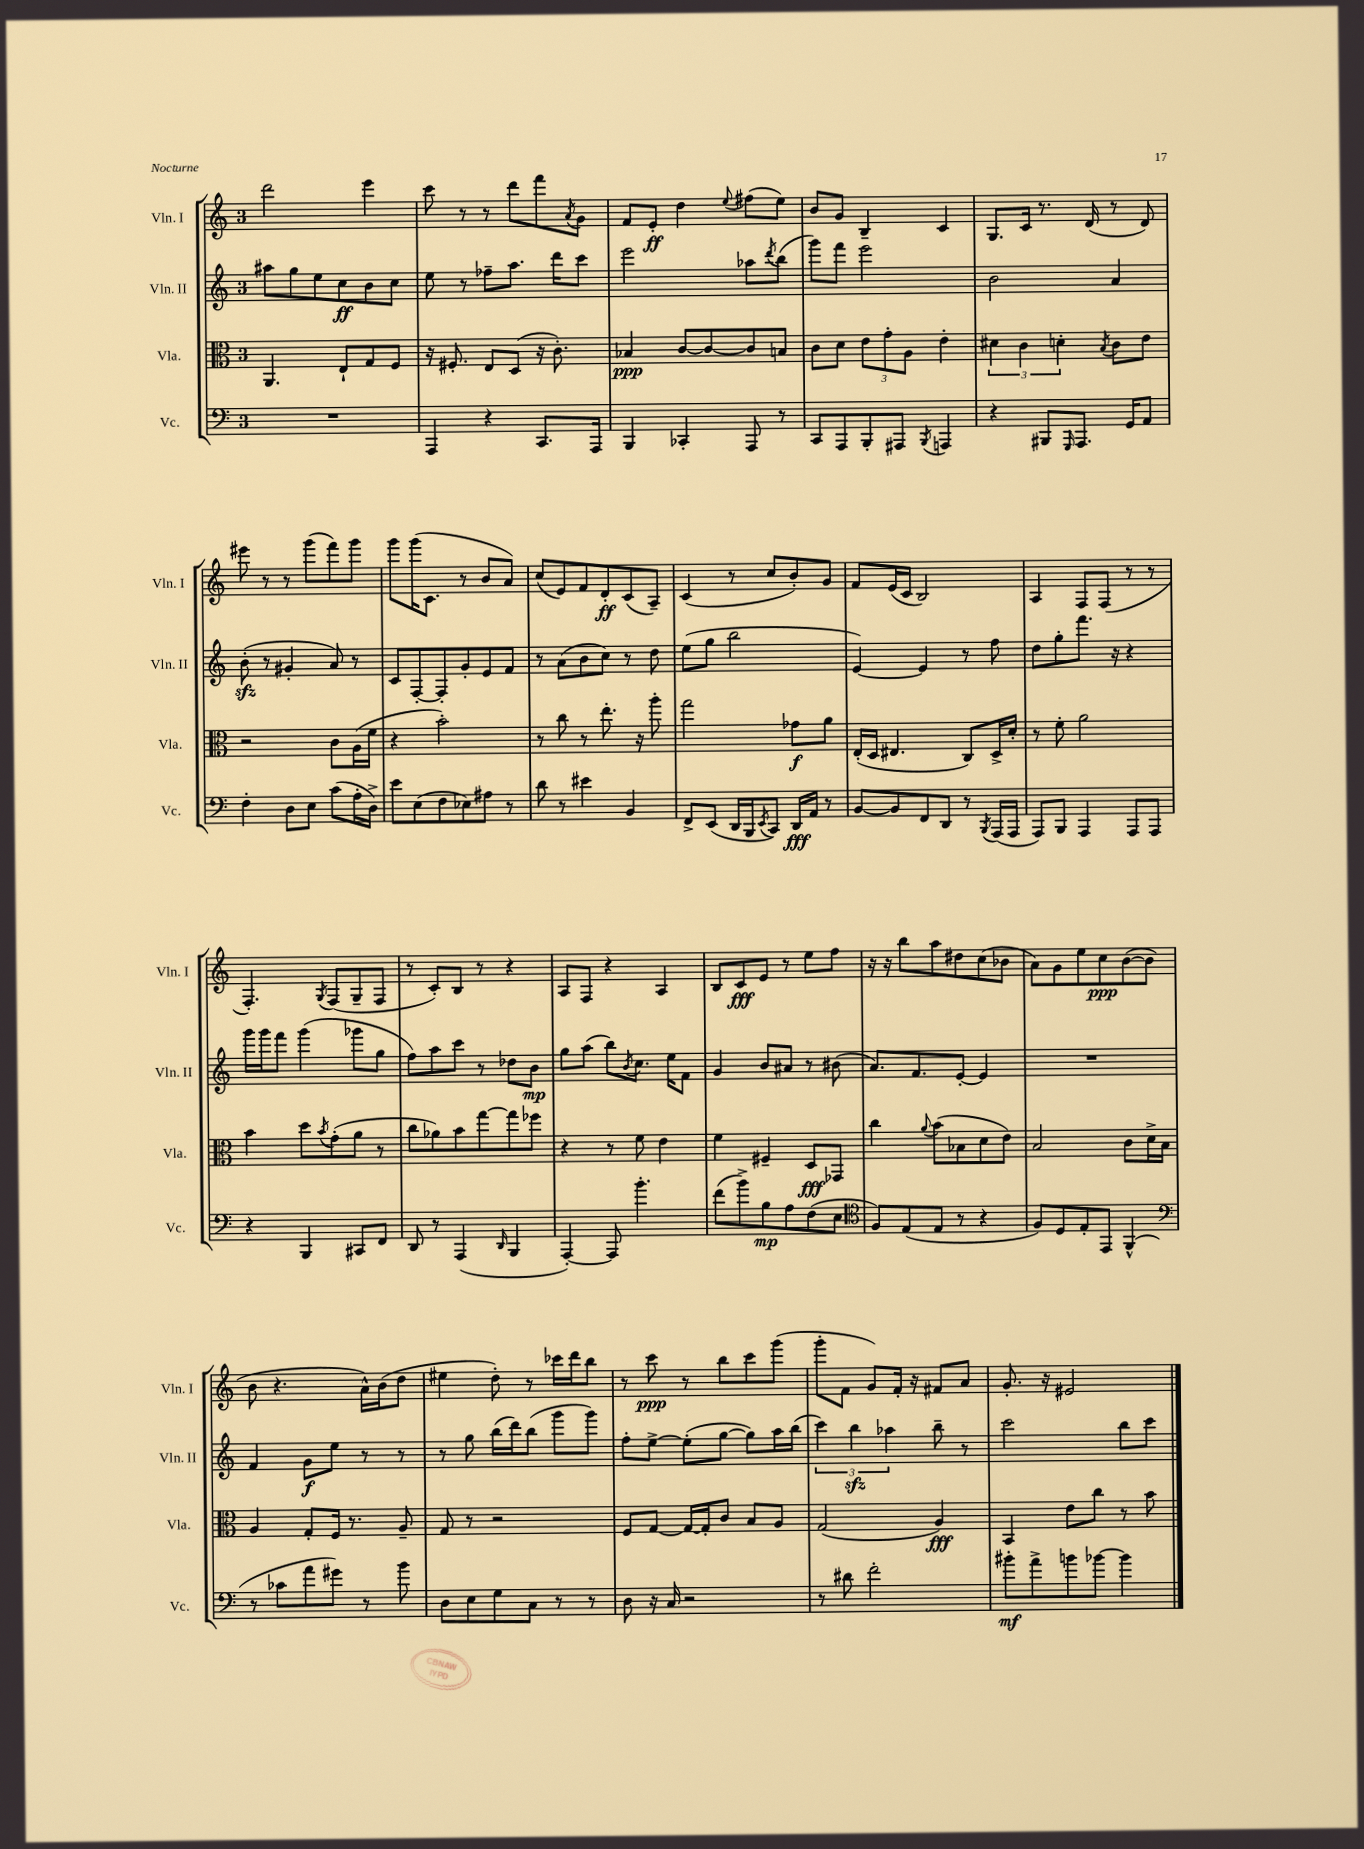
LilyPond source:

<<
\new StaffGroup <<
\new Staff = "s0" \with { instrumentName = "Vln. I" shortInstrumentName = "Vln. I" } {
    \clef treble \key c \major \once \override Staff.TimeSignature.style = #'single-digit \time 3/4
    d'''2 e'''4 |
    c'''8 r8 r8 d'''8 f'''8 \acciaccatura { a'8 } g'8 |
    f'8 e'8-.\ff d''4 \appoggiatura { e''8 } fis''8( e''8) |
    b'8 g'8 b4-- c'4 |
    g8. c'16 r8. d'16( r8 d'8) |
    eis'''8 r8 r8 g'''8( f'''8) g'''8 |
    g'''8 g'''16( c'8. r8 b'8 a'8) |
    c''8( e'8) f'8 d'8-.\ff c'8( a8--) |
    c'4( r8 c''8 b'8-.) g'8 |
    f'8 e'16( c'16 b2) |
    a4 f8 f8( r8 r8 |
    f4.-.) \acciaccatura { g8 } f8( g8-- f8 |
    r8 c'8-.) b8 r8 r4 |
    a8 f8 r4 a4 |
    b8 c'8\fff e'8 r8 e''8 f''8 |
    r16 r16 b''8 a''8 dis''8 c''8( bes'8 |
    a'8) g'8 e''8 c''8\ppp b'8~( b'8 |
    b'8 r4. a'16-^) b'16( d''8 |
    eis''4 d''8-.) r8 ces'''16 d'''16 b''8 |
    r8 c'''8\ppp r8 b''8 c'''8 g'''8( |
    g'''8-. f'8 g'8) f'16-. r16 fis'8 a'8 |
    g'8.-. r16 eis'2 \bar "|." |
}
\new Staff = "s1" \with { instrumentName = "Vln. II" shortInstrumentName = "Vln. II" } {
    \clef treble \key c \major \once \override Staff.TimeSignature.style = #'single-digit \time 3/4
    ais''8 g''8 e''8 c''8\ff b'8 c''8 |
    e''8 r8 fes''8-- a''8. d'''16 c'''8 |
    e'''2 aes''8 \acciaccatura { d'''8 } b''8( |
    g'''8) f'''8 e'''2 |
    b'2 a'4 |
    b'8-.\sfz( r8 gis'4-. a'8) r8 |
    c'8 f8~-. f8-. g'8-. e'8 f'8 |
    r8 a'8( b'8 c''8) r8 d''8 |
    e''8( g''8 b''2 |
    e'4~) e'4 r8 f''8 |
    d''8 g''8-. f'''8. r16 r4 |
    g'''16 g'''16 f'''8 g'''4( ges'''8 g''8 |
    f''8) a''8 c'''8 r8 des''8 b'8\mp |
    g''8 a''8( b''8) \acciaccatura { b'8 } c''8. e''16 f'8 |
    g'4 b'8 ais'8 r8 bis'8( |
    a'8.) f'8. e'8~-. e'4 |
    R2. |
    f'4 g'8\f e''8 r8 r8 |
    r8 g''8 b''16( d'''16) b''8( g'''8 g'''8) |
    f''8-. e''8~-> e''8-.( g''8~ g''8) a''16 b''16( |
    \tuplet 3/2 { c'''4) b''4\sfz aes''4 } b''8-- r8 |
    c'''2 b''8 c'''8 \bar "|." |
}
\new Staff = "s2" \with { instrumentName = "Vla." shortInstrumentName = "Vla." } {
    \clef alto \key c \major \once \override Staff.TimeSignature.style = #'single-digit \time 3/4
    a,4. e8-! g8 f8 |
    r16 fis8.-. e8 d8( r16 c'8.-.) |
    bes4\ppp c'8~ c'8~ c'8 b8 |
    c'8 d'8 \tuplet 3/2 { e'8 g'8-. a8 } e'4-. |
    \tuplet 3/2 { dis'4 c'4 d'4-. } \acciaccatura { b8 } c'8 e'8 |
    r2 c'8 a16( f'16 |
    r4 b'2-.) |
    r8 c''8 r8 e''8.-. r16 a''8-. |
    g''2 ges'8\f a'8 |
    e16-.( d16 eis4. c8) d16-> d'16-. |
    r8 f'8-. a'2 |
    b'4 d''8 \acciaccatura { b'8 } g'8-.( a'8 r8 |
    c''8 aes'8) b'8 g''8~ g''8 fes''8 |
    r4 r8 f'8 e'4 |
    f'4 fis4-- d8\fff ges,8 |
    c''4 \appoggiatura { a'8 } b'8( bes8 d'8 e'8) |
    b2 c'8 d'16-> b16 |
    a4 g8-. f16 r8. a8-- |
    g8 r8 r2 |
    f8 g8~ g16~ g16-. c'8 b8 a8 |
    g2( a4\fff) |
    b,4 e'8 c''8 r8 b'8 \bar "|." |
}
\new Staff = "s3" \with { instrumentName = "Vc." shortInstrumentName = "Vc." } {
    \clef bass \key c \major \once \override Staff.TimeSignature.style = #'single-digit \time 3/4
    R2. |
    a,,4 r4 c,8. a,,16 |
    b,,4 ces,4-. a,,8 r8 |
    c,8 a,,8 b,,8-. ais,,8 \acciaccatura { b,,8 } a,,4 |
    r4 bis,,8 \grace { g,,16 } a,,8. g,16 a,8 |
    f4-. d8 e8 c'8( a16-. d16->) |
    e'8 e8( f8 ees8) ais8 r8 |
    d'8 r8 eis'4 b,4 |
    f,8-> e,8( d,16 b,,16 \acciaccatura { e,8 } c,8) d,16\fff a,16 r8 |
    b,8~ b,8 f,8 d,8 r8 \acciaccatura { b,,8 } a,,16( a,,16 |
    a,,8) b,,8 a,,4 a,,8 a,,8 |
    r4 b,,4 cis,8 f,8 |
    d,8 r8 a,,4( \grace { d,16 } b,,4 |
    a,,4~-.) a,,8 b'4.-. |
    f'8( b'8->) b8\mp a8 f8( e8 |
    \clef tenor f8) e8( e8 r8 r4 |
    f8) d8 e8-. e,8 f,4-^( |
    \clef bass r8 ces'8 a'8 gis'8) r8 b'8 |
    d8 e8 g8 c8 r8 r8 |
    d8 r16 c16 r2 |
    r8 dis'8 f'2-. |
    bis'8-.\mf a'8-> b'8 bes'8~ bes'4 \bar "|." |
}
>>
>>
\layout { \context { \Score \remove "Bar_number_engraver" } }
